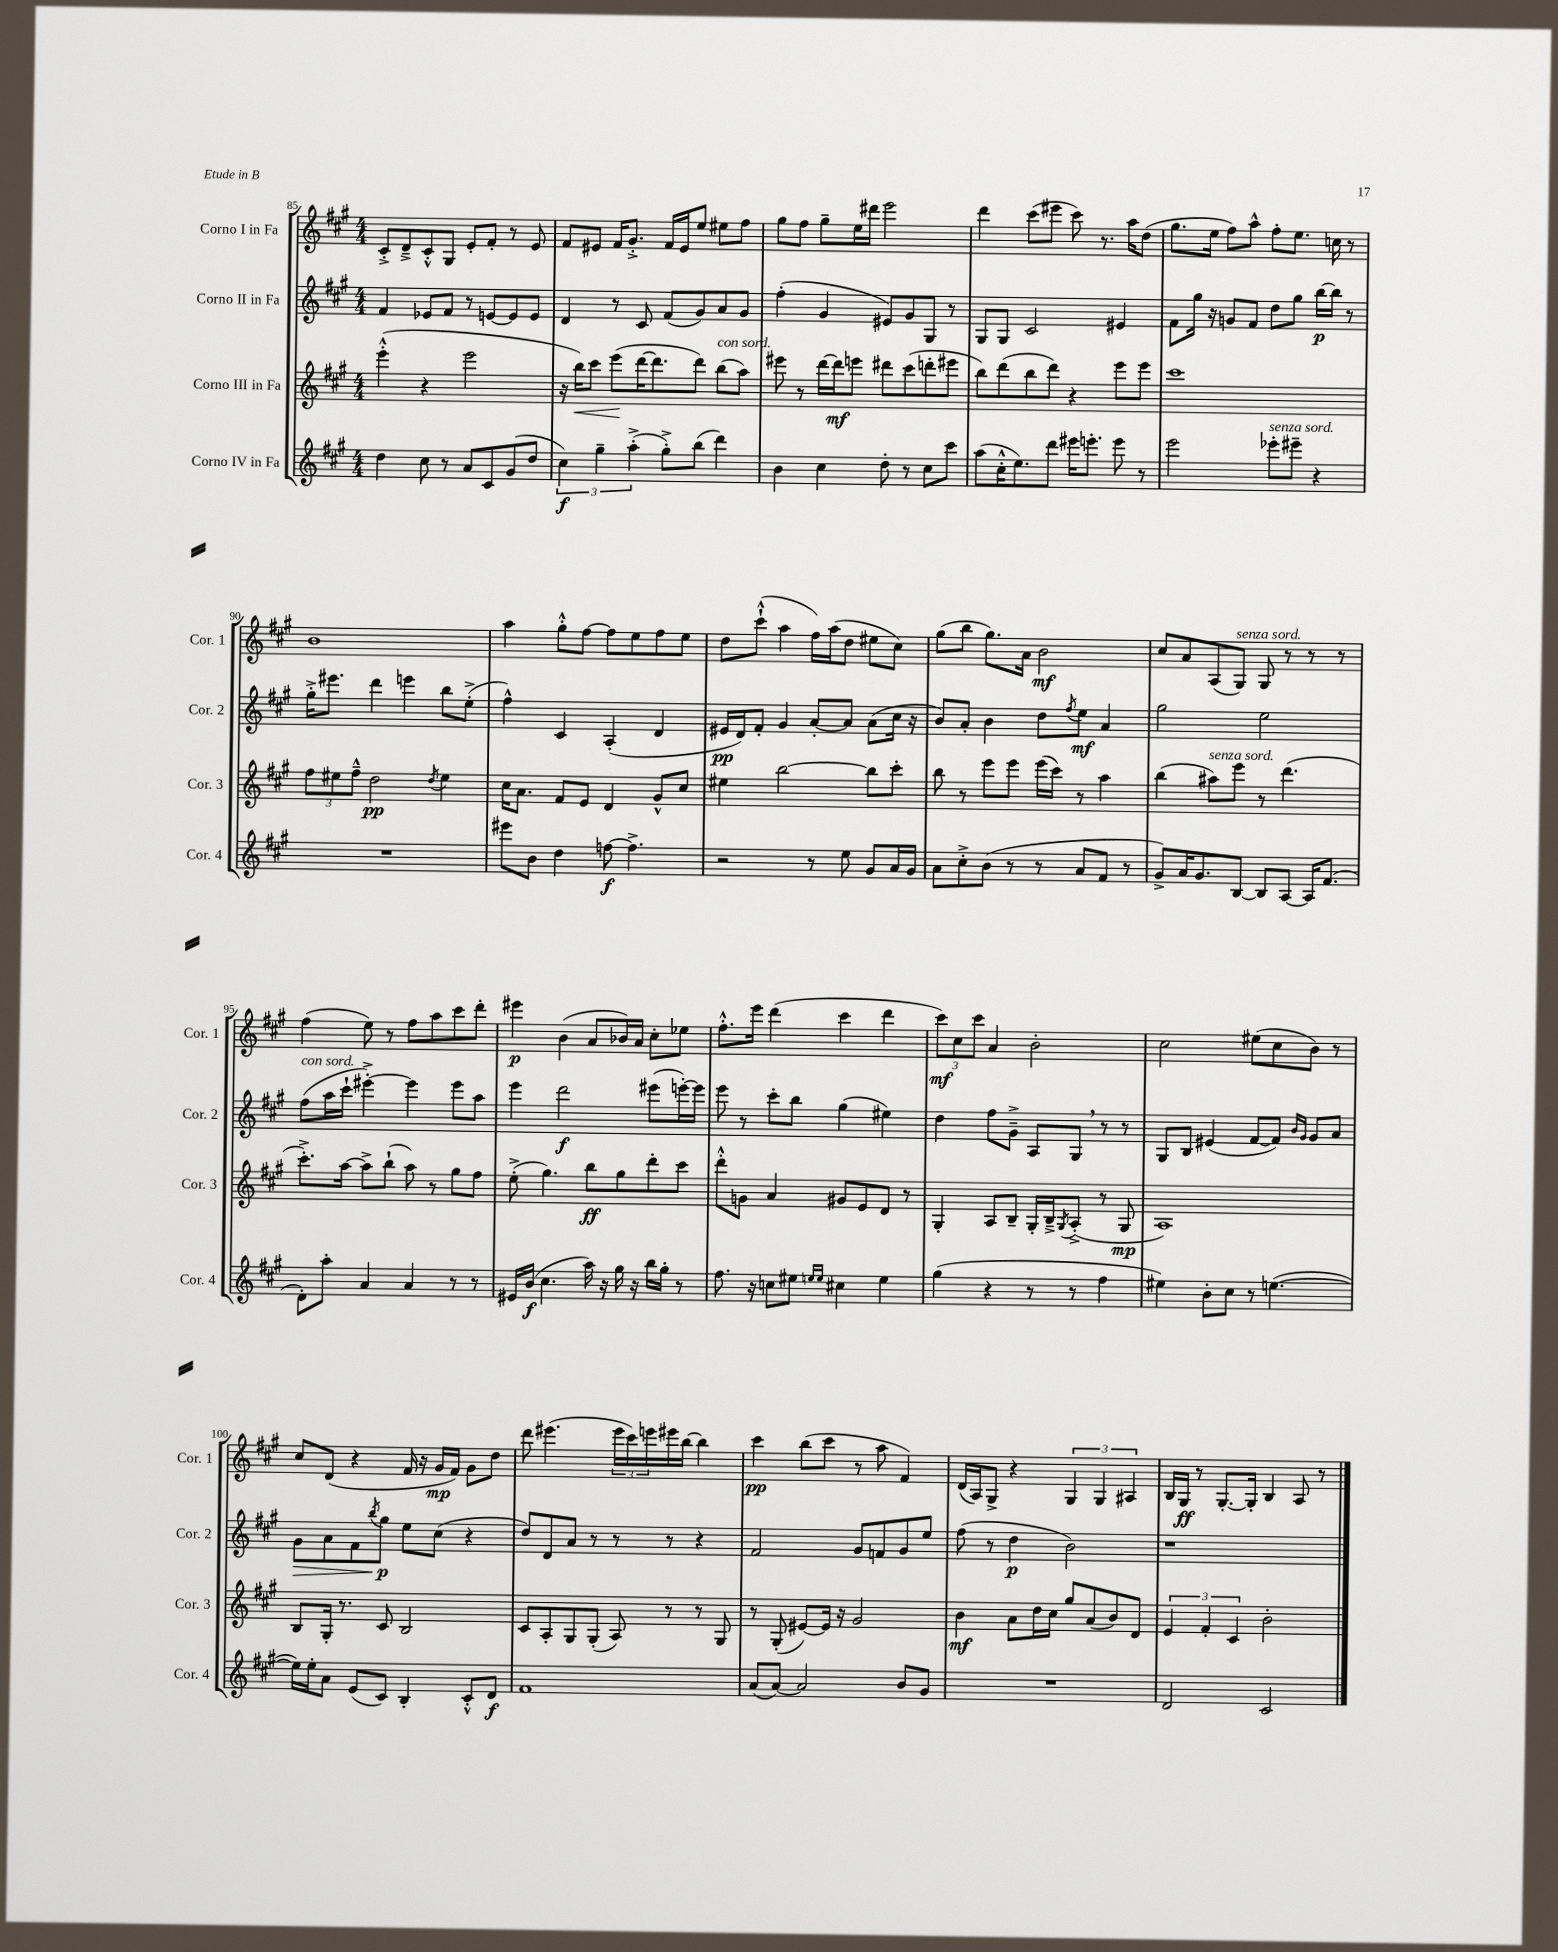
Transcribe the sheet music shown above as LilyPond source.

<<
\new StaffGroup <<
\new Staff = "s0" \with { instrumentName = "Corno I in Fa" shortInstrumentName = "Cor. 1" } {
    \clef treble \key a \major \numericTimeSignature \time 4/4
    cis'8-.-> d'8---> cis'8-.-^ gis8 e'8-. fis'8-. r8 e'8 |
    fis'8 eis'8 fis'16 gis'8.-.-> fis'16 eis'16 e''8 eis''8 fis''8 |
    gis''8 fis''8 gis''8-- e''16 dis'''16 e'''2 |
    d'''4 cis'''8( eis'''8 cis'''8) r8. a''16 d''8( |
    gis''8. e''16 fis''8) a''8-^ fis''8-. e''8. c''16 r8 |
    b'1 |
    a''4 gis''8-.-^ fis''8~ fis''8 e''8 fis''8 e''8 |
    d''8 cis'''8-!-^( a''4 fis''16) a''16( d''8 eis''8 cis''8) |
    gis''8( b''8 gis''8.) a'16 b'2\mf |
    cis''8 a'8 a8( gis8^\markup { \italic "senza sord." }) gis8 r8 r8 r8 |
    fis''4( e''8) r8 fis''8 a''8 cis'''8 d'''8-. |
    eis'''4\p b'4( a'8 bes'16) a'16 cis''8-. ees''8 |
    fis''8.-.-^ e'''16 d'''4( cis'''4 d'''4 |
    \tuplet 3/2 { cis'''8\mf) cis''8 cis'''8 } a'4 b'2-. |
    cis''2 eis''8( cis''8 b'8) r8 |
    cis''8 d'8( r4 fis'16 r16 gis'16\mp fis'16) gis'8 d''8 |
    d'''8 eis'''4.( \tuplet 3/2 { eis'''16 cis'''16) e'''16 } eis'''16 b''16~ b''4 |
    cis'''4\pp b''8( cis'''8 r8 a''8 fis'4) |
    d'16( a16) gis8-> r4 \tuplet 3/2 { gis4 gis4 ais4 } |
    b16 gis16\ff r8 gis8.~-. gis16-. b4 a8 r8 \bar "|." |
}
\new Staff = "s1" \with { instrumentName = "Corno II in Fa" shortInstrumentName = "Cor. 2" } {
    \clef treble \key a \major \numericTimeSignature \time 4/4
    fis'4 ees'8 fis'8 r8 e'8~ e'8 e'8 |
    d'4 r8 cis'8 fis'8( gis'8) a'8 gis'8 |
    fis''4-.( gis'4 eis'8) gis'8 gis8 r8 |
    gis8 gis8 cis'2 eis'4 |
    fis'8 gis''16 r16 g'8 fis'8 d''8 gis''8 b''16~\p b''16 r8 |
    gis''16-.-> eis'''8. d'''4 e'''4 b''8 e''8-.->( |
    fis''4-^) cis'4 a4-.( d'4 |
    eis'16\pp d'16) fis'8-. gis'4 a'8~-. a'8 a'8( cis''16 r16 |
    b'8) a'8-. b'4 d''8 \acciaccatura { fis''8 } e''8\mf a'4 |
    gis''2 e''2 |
    fis''8^\markup { \italic "con sord." }( a''16 cis'''16-! eis'''4~-.->) eis'''4 eis'''8 a''8 |
    e'''4 d'''2\f eis'''8( e'''16~-.) e'''16 |
    e'''8 r8 cis'''8-. b''8 gis''4( eis''4) |
    d''4 fis''8 gis'8---> a8 gis8 \breathe r8 r8 |
    gis8 b8 eis'4( fis'8~ fis'8) \grace { b'16 gis'16 } gis'8 a'8 |
    gis'8\> a'8 fis'8 \acciaccatura { b''8 } gis''8\p\! e''8 cis''8( r4 |
    d''8) d'8 a'8 r8 r8 r8 r4 |
    fis'2 gis'8 f'8 gis'8 e''8 |
    fis''8( r8 d''4\p b'2) |
    r1 \bar "|." |
}
\new Staff = "s2" \with { instrumentName = "Corno III in Fa" shortInstrumentName = "Cor. 3" } {
    \clef treble \key a \major \numericTimeSignature \time 4/4
    e'''4-.-^( r4 e'''2 |
    r16 b''16\<) cis'''8 e'''8\!( d'''16~ d'''8. d'''8) b''8^\markup { \italic "con sord." }( a''8) |
    eis'''8 r8 d'''16~ d'''16\mf e'''8 dis'''8 cis'''8( d'''8-. eis'''8 |
    b''8) d'''8( b''8 d'''8) r4 e'''8 e'''8 |
    cis'''1 |
    \tuplet 3/2 { fis''8 eis''8 fis''8---^ } d''2\pp \acciaccatura { d''8 } eis''4 |
    cis''16 a'8. fis'8 e'8 d'4 gis'8-^ cis''8 |
    eis''4 b''2~ b''8 cis'''8-. |
    b''8 r8 e'''8 e'''8 e'''16( cis'''16) r8 a''4 |
    b''4( ais''8^\markup { \italic "senza sord." }) e'''8 r8 d'''4.( |
    cis'''8.-.->) a''16~ a''8-> b''8-!( a''8) r8 gis''8 fis''8 |
    e''8-.->( gis''4.) b''8\ff gis''8 d'''8-. cis'''8 |
    d'''8-.-^ g'8 a'4 gis'8 e'8 d'8 r8 |
    gis4-. a8 b8-- gis16-. b16---> \acciaccatura { gis8 } a8-.->( r8 gis8\mp |
    a1) |
    b8 gis16-. r8. cis'8 b2 |
    cis'8 a8-. gis8 gis8-.( a8) r8 r8 gis8 |
    r8 gis8-.( eis'8~) eis'16 r16 gis'2 |
    b'4\mf a'8 d''16 cis''16 gis''8 a'8( b'8) d'8 |
    \tuplet 3/2 { e'4 fis'4-. cis'4 } b'2-. \bar "|." |
}
\new Staff = "s3" \with { instrumentName = "Corno IV in Fa" shortInstrumentName = "Cor. 4" } {
    \clef treble \key a \major \numericTimeSignature \time 4/4
    d''4 cis''8 r8 a'8 cis'8 gis'8( d''8 |
    \tuplet 3/2 { cis''4\f) gis''4-- a''4-.->( } gis''8-.->) b''8( d'''4) |
    b'4 cis''4 d''8-. r8 cis''8 cis'''8 |
    a''8( cis''16-.-^ e''8.) d'''8 eis'''16 e'''8.-. e'''8 r8 |
    e'''2 ees'''8-.^\markup { \italic "senza sord." } eis'''8-- r4 |
    R1 |
    eis'''8 b'8 d''4 f''8~\f f''4.-> |
    r2 r8 e''8 gis'8 a'16 gis'16 |
    a'8 cis''8-.-> b'8( r8 r8 a'8 fis'8 r8 |
    gis'8->) a'16 gis'8. b8~ b8 a8~ a16 fis'8.( |
    d'8-.) a''8-. a'4 a'4 r8 r8 |
    eis'16 b'16\f( cis''4. a''16) r16 gis''16 r16 b''16 gis''16-. r8 |
    fis''8. r16 c''8 eis''8 \grace { e''16 e''16 } cis''4 e''4 |
    gis''4( r4 r8 r8 fis''4 |
    eis''4) b'8-. cis''8 r8 e''4.~( |
    e''16) e''16-. a'8 e'8( cis'8) b4-. cis'8-.-^ d'8\f |
    fis'1 |
    a'8( a'8~) a'2 b'8 gis'8 |
    R1 |
    d'2 cis'2 \bar "|." |
}
>>
>>
\layout { \context { \Score currentBarNumber = #85 } }
